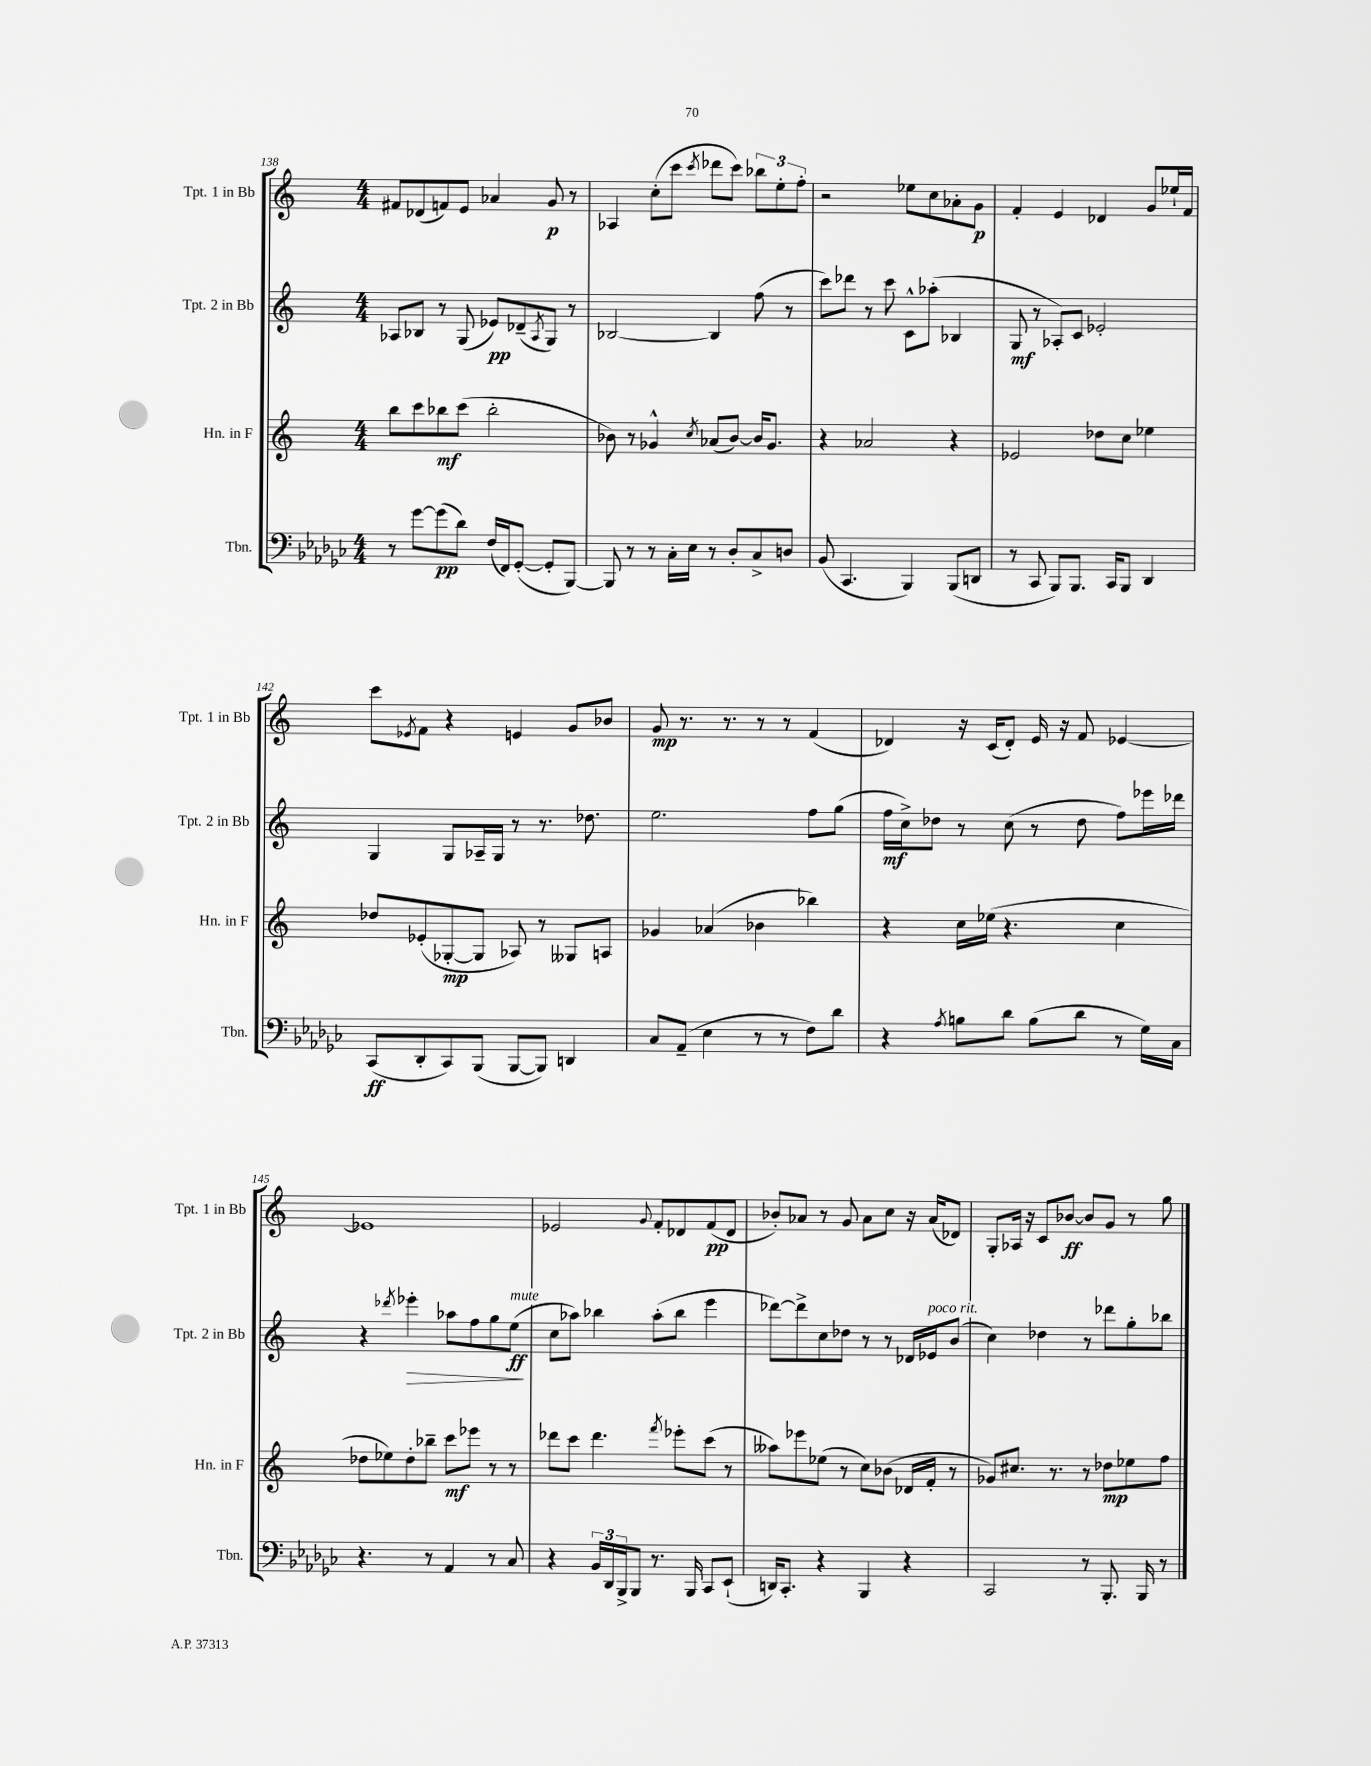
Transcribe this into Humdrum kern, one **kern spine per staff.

**kern	**dynam	**kern	**dynam	**kern	**dynam	**kern	**dynam
*part4	*part4	*part3	*part3	*part2	*part2	*part1	*part1
*staff4	*staff4	*staff3	*staff3	*staff2	*staff2	*staff1	*staff1
*I"Tbn.	*	*I"Hn. in F	*	*I"Tpt. 2 in Bb	*	*I"Tpt. 1 in Bb	*
*I'Tbn.	*	*I'Hn. in F	*	*I'Tpt. 2 in Bb	*	*I'Tpt. 1 in Bb	*
*clefF4	*	*clefG2	*	*clefG2	*	*clefG2	*
*k[b-e-a-d-g-c-]	*	*k[]	*	*k[]	*	*k[]	*
*M4/4	*	*M4/4	*	*M4/4	*	*M4/4	*
=138	=138	=138	=138	=138	=138	=138	=138
8r	.	8bb\L	.	8A-X/L	.	8f#X/L	.
[8g-\L	.	8ccc\	.	8B-X/J	.	(8d-X/	.
(8g-\]	pp	8bb-X\	mf	8r	.	8fn/)	.
8d-\J)	.	(8ccc\J	.	(8G/	.	8e/J	.
(16F/LL	.	2bb-'\	.	8e-X/L)	pp	4a-X/	.
16FF/J)	.	.	.	.	.	.	.
([8GG-'/J	.	.	.	(8d-X~/	.	.	.
.	.	.	.	8qA-/	.	.	.
8GG-'/L]	.	.	.	8G/J)	.	8g/	p
[8BBB-/J)	.	.	.	8r	.	8r	.
=139	=139	=139	=139	=139	=139	=139	=139
8BBB-/]	.	8b-X\)	.	[2B-X/	.	4A-X/	.
8r	.	8r	.	.	.	.	.
8r	.	4g-X^^/	.	.	.	(8cc'\L	.
16C-'\LL	.	.	.	.	.	8ccc\J	.
16E-\JJ	.	.	.	.	.	.	.
.	.	8qcc/	.	.	.	8qccc/	.
8r	.	(8a-X/L	.	4B-/]	.	8ddd-X\L	.
8D-'/L	.	[8b-/J)	.	.	.	8ccc\J)	.
8C-^/	.	16b-/KL]	.	(8ff\	.	12bb-X\L	.
.	.	8.g-/J	.	.	.	.	.
.	.	.	.	.	.	12ee'\	.
8Dn/J	.	.	.	8r	.	.	.
.	.	.	.	.	.	12ff'\J	.
=140	=140	=140	=140	=140	=140	=140	=140
(8BB-/	.	4r	.	8ccc\L)	.	2r	.
4.CC-/	.	.	.	8ddd-X\J	.	.	.
.	.	2a-X/	.	8r	.	.	.
.	.	.	.	8ccc\	.	.	.
4BBB-/)	.	.	.	8c^^\L	.	8ee-X\L	.
.	.	.	.	(8aa-X'\J	.	8cc\	.
(8BBB-/L	.	4r	.	4B-X/	.	8a-X'\	.
8DDn/J	.	.	.	.	.	8g\J	p
=141	=141	=141	=141	=141	=141	=141	=141
8r	.	2e-X/	.	8G/	mf	4f'/	.
8CC-/	.	.	.	8r	.	.	.
8BBB-/L)	.	.	.	8A-X'/L)	.	4e/	.
8.BBB-/J	.	.	.	8c/J	.	.	.
.	.	8dd-X\L	.	2e-X'/	.	4d-X/	.
16CC-/KL	.	.	.	.	.	.	.
8BBB-/J	.	8cc\J	.	.	.	.	.
4DD-/	.	4ee-X\	.	.	.	8g/L	.
.	.	.	.	.	.	16ee-X`/L	.
.	.	.	.	.	.	16f/JJ	.
!!LO:LB:g=z
=142	=142	=142	=142	=142	=142	=142	=142
(8CC-/L	ff	8dd-X/L	.	4G/	.	8ccc\L	.
.	.	.	.	.	.	8qe-X/	.
8DD-'/	.	(8e-X'/	.	.	.	8f\J	.
8CC-/)	.	[8G-X'/	mp	8G/L	.	4r	.
(8BBB-/J	.	8G-/J]	.	16A-X~/L	.	.	.
.	.	.	.	16G/JJ	.	.	.
[8BBB-/L	.	8A-X/)	.	8r	.	4en/	.
8BBB-/J])	.	8r	.	8.r	.	.	.
4DDn/	.	8G--X/L	.	.	.	8g/L	.
.	.	.	.	8.dd-X\	.	.	.
.	.	8An/J	.	.	.	8b-X/J	.
=143	=143	=143	=143	=143	=143	=143	=143
8C-/L	.	4g-X/	.	2.ee\	.	8g/	mp
(8AA-~/J	.	.	.	.	.	8.r	.
4E-\	.	(4a-X/	.	.	.	.	.
.	.	.	.	.	.	8.r	.
8r	.	4b-X\	.	.	.	8r	.
8r	.	.	.	.	.	8r	.
8F\L)	.	4bb-X\)	.	8ff\L	.	(4f/	.
8d-\J	.	.	.	(8gg\J	.	.	.
=144	=144	=144	=144	=144	=144	=144	=144
4r	.	4r	.	16ff\LL	mf	4d-X/)	.
.	.	.	.	16cc^\J)	.	.	.
.	.	.	.	8dd-X\J	.	.	.
8qA-/	.	.	.	.	.	.	.
8Bn\L	.	16cc\LL	.	8r	.	16r	.
.	.	(16ee-X\JJ	.	.	.	(16c/KL	.
8d-\J	.	4.r	.	(8cc\	.	8d-'/J)	.
(8B\L	.	.	.	8r	.	16e/	.
.	.	.	.	.	.	16r	.
8d-\J	.	.	.	8dd-\	.	8f/	.
8r	.	4cc\	.	8ff\L)	.	[4e-X/	.
16G-\LL)	.	.	.	16eee-X\L	.	.	.
16C-\JJ	.	.	.	16ddd-X\JJ	.	.	.
!!LO:LB:g=z
=145	=145	=145	=145	=145	=145	=145	=145
4.r	.	8dd-X\L	.	4r	.	1e-X]	.
.	.	8ee-X\)	.	.	.	.	.
.	.	.	.	8qddd-X/	.	.	.
!	!	!	!	!	!LO:HP:b	!	!
.	.	8dd-'\	.	4eee-X'\	>	.	.
8r	.	8bb-X~\J	.	.	.	.	.
4AA-/	.	8ccc\L	mf	8aa-X\L	.	.	.
.	.	8eee-X\J	.	8ff\	.	.	.
8r	.	8r	.	8gg\	.	.	.
!	!	!	!	!LO:TX:a:i:t=mute	!	!	!
8C-/	.	8r	.	(8ee\J	ff	.	.
.	.	.	.	.	]	.	.
=146	=146	=146	=146	=146	=146	=146	=146
4r	.	8ddd-X\L	.	8cc\L	.	2e-X/	.
.	.	8ccc\J	.	8aa-X\J)	.	.	.
24BB-/LL	.	4.ddd-\	.	4bb-X\	.	.	.
24DD-/	.	.	.	.	.	.	.
24BBB-^/J	.	.	.	.	.	.	.
8BBB-/J	.	.	.	.	.	.	.
.	.	.	.	.	.	8qqg/	.
8.r	.	.	.	(8aa-'\L	.	8f'/L	.
.	.	8qfff/	.	.	.	.	.
.	.	8eee-X'\L	.	8bb-\J	.	8d-X/	.
16BBB-/	.	.	.	.	.	.	.
8CC-/L	.	(8ccc\J	.	4eee\	.	(8f/	pp
(8EE-`/J	.	8r	.	.	.	8d-/J	.
=147	=147	=147	=147	=147	=147	=147	=147
16DDn/KL)	.	8aa--X\L)	.	[8ddd-X\L)	.	8b-X'/L)	.
8.CC-'/J	.	.	.	.	.	.	.
.	.	8eee-X\	.	8ddd-^\]	.	8a-X/J	.
4r	.	(8ee-X\J	.	8cc\	.	8r	.
.	.	8r	.	8dd-X\J	.	8g/	.
4BBB-/	.	8cc\L)	.	8r	.	8a-\L	.
.	.	(8b-X\J	.	8r	.	8cc\J	.
4r	.	16d-X/LL	.	16d-X/LL	.	16r	.
!	!	!	!	!LO:TX:a:i:t=poco rit.	!	!	!
.	.	16f'/JJ	.	16e-X/J	.	(16a-/KL	.
.	.	8r	.	(8b/J	.	8d-X/J)	.
=148	=148	=148	=148	=148	=148	=148	=148
2CC-/	.	8g-X/L)	.	4cc\)	.	8G'/L	.
.	.	8.cc#X/J	.	.	.	16A-X/Jk	.
.	.	.	.	.	.	16r	.
.	.	.	.	4dd-X\	.	8c/L	.
.	.	8.r	.	.	.	.	.
.	.	.	.	.	.	[8b-X/J	ff
8r	.	8r	.	8r	.	8b-/L]	.
8.BBB-'/	.	8dd-X\L	mp	8ddd-X\L	.	8g/J	.
.	.	8ee-X\	.	8gg'\	.	8r	.
16BBB-/	.	.	.	.	.	.	.
8r	.	8ff\J	.	8bb-X\J	.	8gg\	.
==	==	==	==	==	==	==	==
*-	*-	*-	*-	*-	*-	*-	*-
